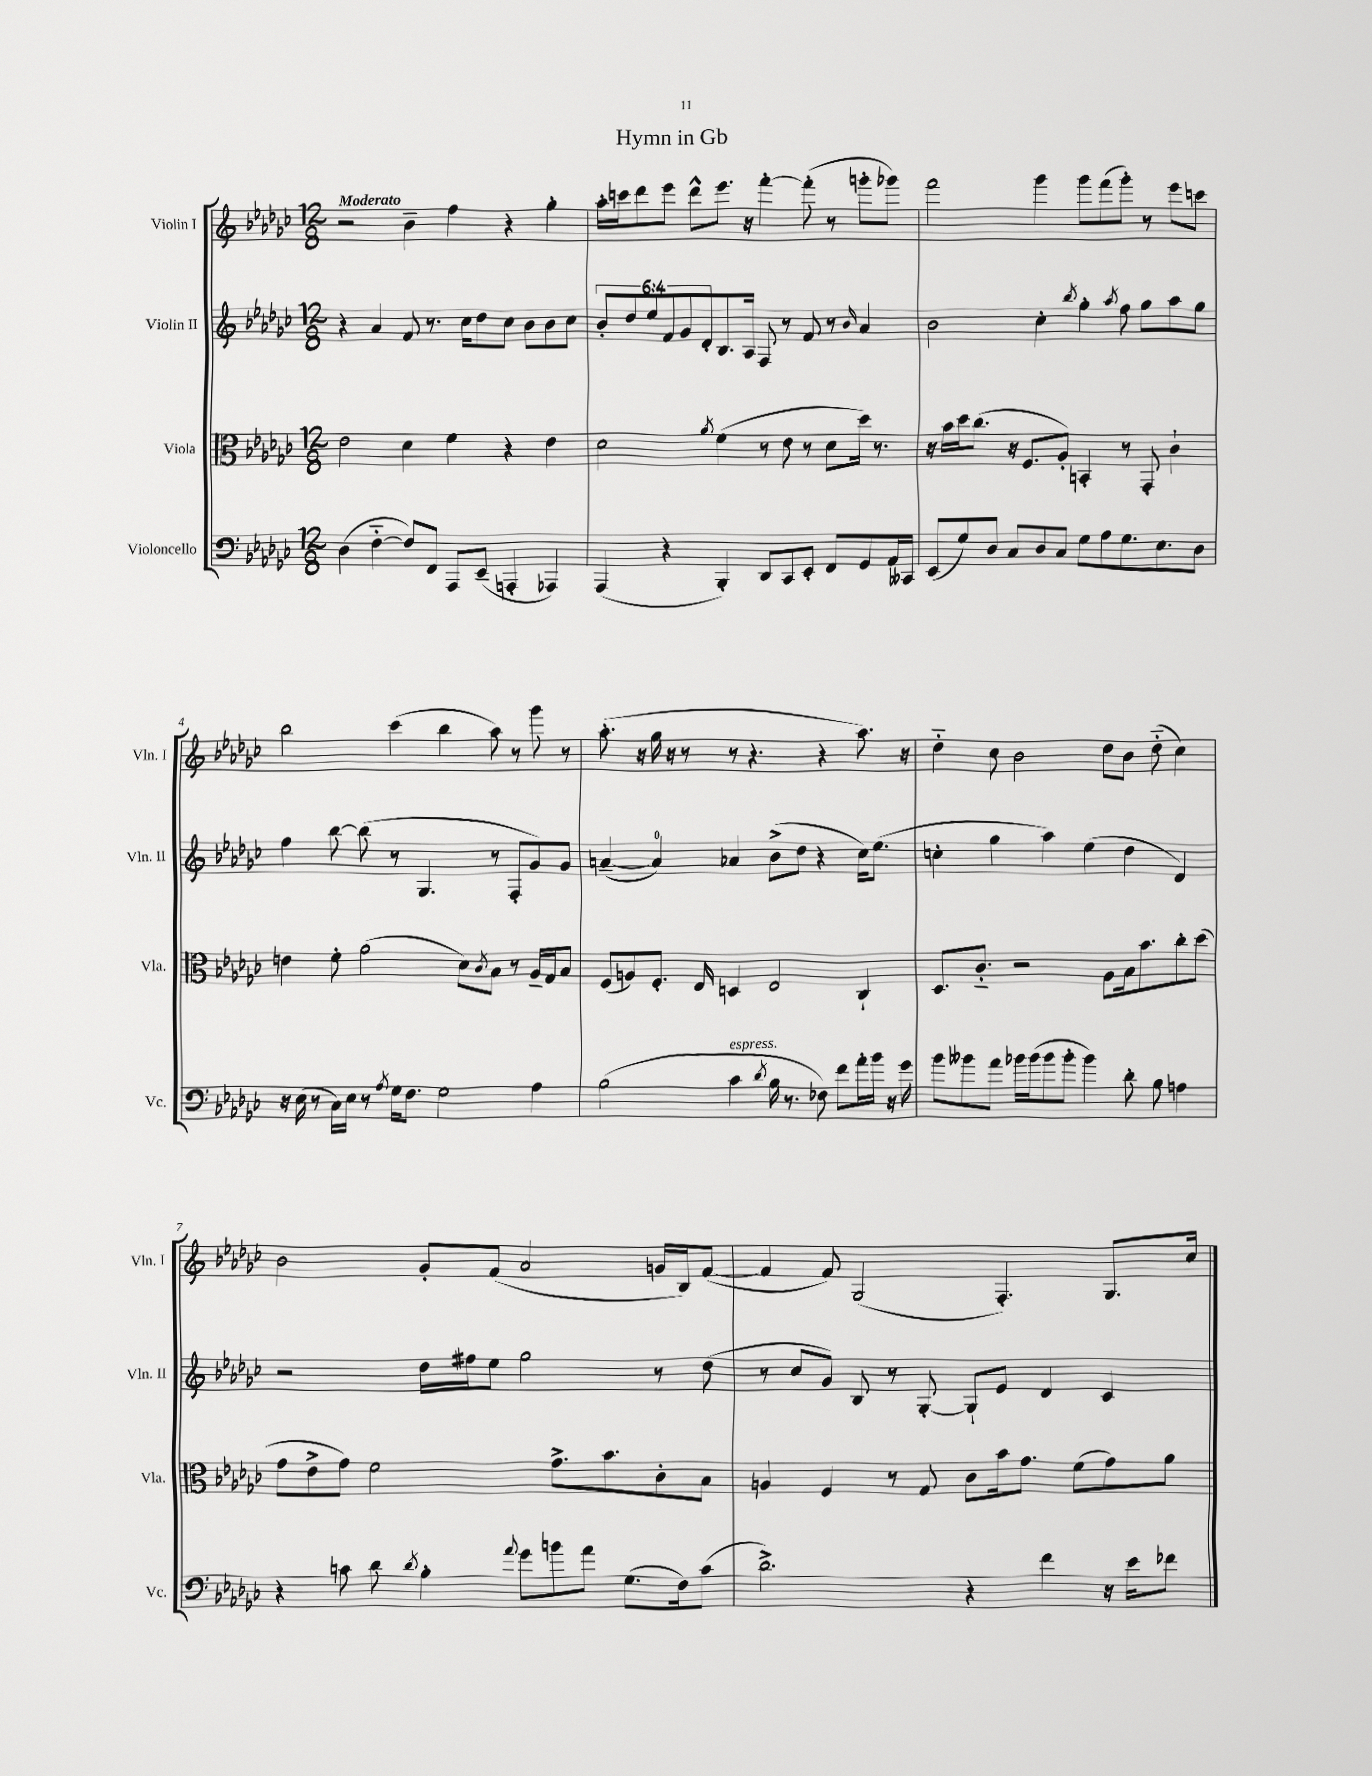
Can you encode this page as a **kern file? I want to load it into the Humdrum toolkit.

**kern	**kern	**kern	**kern
*part4	*part3	*part2	*part1
*staff4	*staff3	*staff2	*staff1
*I"Violoncello	*I"Viola	*I"Violin II	*I"Violin I
*I'Vc.	*I'Vla.	*I'Vln. II	*I'Vln. I
*clefF4	*clefC3	*clefG2	*clefG2
*k[b-e-a-d-g-c-]	*k[b-e-a-d-g-c-]	*k[b-e-a-d-g-c-]	*k[b-e-a-d-g-c-]
*M12/8	*M12/8	*M12/8	*M12/8
=1	=1	=1	=1
!	!	!	!LO:TX:a:B:t=Moderato
(4D-\	2e-\	4r	2r
[4F\	.	4a-/	.
8F/L])	4d-\	8f/	4b-~\
8FF/J	.	8.r	.
8AAA-/L	4f\	.	4ff\
.	.	16cc-\KL	.
(8EE-~/J	.	8dd-\	.
4AAAn'/	4r	8cc-\J	4r
.	.	8b-\L	.
4AAA-X/)	4e-\	8b-\	4gg-'\
.	.	8cc-\J	.
=2	=2	=2	=2
(4AAA-/	2d-\	12b-'/L	16aa-'\LL
.	.	.	16cccn\J
.	.	12dd-/	.
.	.	.	8ddd-\
.	.	12ee-/	.
4r	.	12f/	8eee-\J
.	.	12g-/	.
.	.	.	8ddd-^^\L
.	.	12d-'/	.
.	8qa-/	.	.
4BBB-'/)	(4f\	8.B-/	8.eee-\J
.	.	16A-/Jk	16r
8DD-/L	8r	8F/	[4fff'\
8CC-/	8e-\	8r	.
8EE-'/J	8r	8f/	(8fff'\]
8FF/L	8d-\L	8r	8r
.	.	16qqb-/	.
8GG-/	16dd-\Jk)	4a-/	8gggn'\L
.	8.r	.	.
16AA-/L	.	.	8ggg-X\J)
16CC--X/JJ	.	.	.
=3	=3	=3	=3
(8EE-/L	16r	2b-\	2fff\
.	16b-\LL	.	.
8G-/)	16dd-\J	.	.
.	(8.cc-\J	.	.
8D-/J	.	.	.
8C-/L	16r	.	.
.	8.F/L	.	.
8D-/	.	4cc-'\	4ggg-\
8C-/J	8A-'/J)	.	.
.	.	8qbb-/	.
8G-\L	4BBn'/	4gg-'\	8ggg-\L
8A-\	.	.	(8fff\
.	.	8qaa-/	.
8.G-\	8r	8ff\	8ggg-'\J)
.	8GG-'/	8gg-\L	8r
8.E-\	.	.	.
.	4c-`\	8aa-\	8eee-\L
8D-\J	.	8gg-\J	8cccn\J
!!LO:LB:g=z
=4	=4	=4	=4
16r	4en\	4ff\	2bb-\
(16E-\	.	.	.
8r	.	.	.
16C-\LL)	8f'\	[8bb-\	.
16E-\JJ	.	.	.
8r	(2a-\	(8bb-\]	.
8qA-/	.	.	.
16G-\KL	.	8r	(4ccc-\
8.F\J	.	.	.
.	.	4.G-/	.
2G-\	.	.	4bb-\
.	8d-\L)	.	.
.	8qc-/	.	.
.	8B-\J	8r	8aa-\)
.	8r	8F'/L	8r
4A-\	16A-~/LL	8g-/)	8ggg-\
.	16G-/J	.	.
.	8B-/J	8g-/J	8r
=5	=5	=5	=5
(2B-\	(8F/L	([4an~/	(8.aa-'\
.	8An/)	.	.
.	.	.	16r
.	8.F'/J	4a/])	16gg-\
.	.	.	16r
.	.	.	8r
.	16E-/	.	.
!LO:TX:a:i:t=espress.	!	!	!
4c-\	4Dn/	4a-X/	8r
.	.	.	4.r
8qd-/	.	.	.
16B-\	2E-/	(8b-^\L	.
8.r	.	.	.
.	.	8dd-\J	.
8F-X\)	.	4r	4r
8f\L	.	.	.
16a-'\L	4C-`/	16cc-\KL)	8.aa-\)
16b-\JJ	.	(8.ee-\J	.
16r	.	.	.
16g-\	.	.	16r
=6	=6	=6	=6
8b-\L	8.D-/L	4ccn'\	4dd-\
8b--X\	.	.	.
.	8.c-/J	.	.
8a-\J	.	4gg-\	8cc-\
16b-X\LL	2r	.	2b-\
(16b-\J	.	.	.
8b-\	.	4aa-\)	.
8b-'\J	.	.	.
4b-\)	.	(4ee-\	.
.	8A-\L	.	8dd-\L
8d-'\	16B-\k	4dd-\	8b-\J
.	8.b-\	.	.
8B-\	.	.	(8dd-\
4An\	8cc-'\	4d-/)	4cc-\)
.	(8dd-\J	.	.
!!LO:LB:g=z
=7	=7	=7	=7
4r	8g-\L	2r	2b-\
.	8e-^\	.	.
8cn\	8g-\J)	.	.
8d-\	2f\	.	.
8qd-/	.	.	.
4B-'\	.	16dd-\LL	8g-'/L
.	.	16ff#X\J	.
.	.	8ee-\J	(8f/J
8qqa-/	.	.	.
8g-\L	.	2gg-\	2a-/
8bn\	8.g-^\L	.	.
8a-\J	.	.	.
.	8.b-\	.	.
(8.G-\L	.	.	.
.	8c-'\	8r	16gn/LL
16F\k)	.	.	16B-/J)
(8c\J	8B-\J	(8dd-\	([8f/J
=8	=8	=8	=8
2.d-^\)	4An/	8r	4f/]
.	.	8cc-/L	.
.	4F/	8g-/J)	8f/)
.	.	8B-/	(2G-/
.	8r	8r	.
.	8G-/	[8G-'/	.
4r	8c-\L	8G-`/L]	.
.	16b-\k	8e-/J	4.F'/)
.	8.g-\J	.	.
4f\	.	4d-/	.
.	(8f\L	.	.
16r	8g-\)	4c-/	8.G-/L
16e-\KL	.	.	.
8f-X\J	8a-\J	.	.
.	.	.	16cc-/Jk
==	==	==	==
*-	*-	*-	*-
